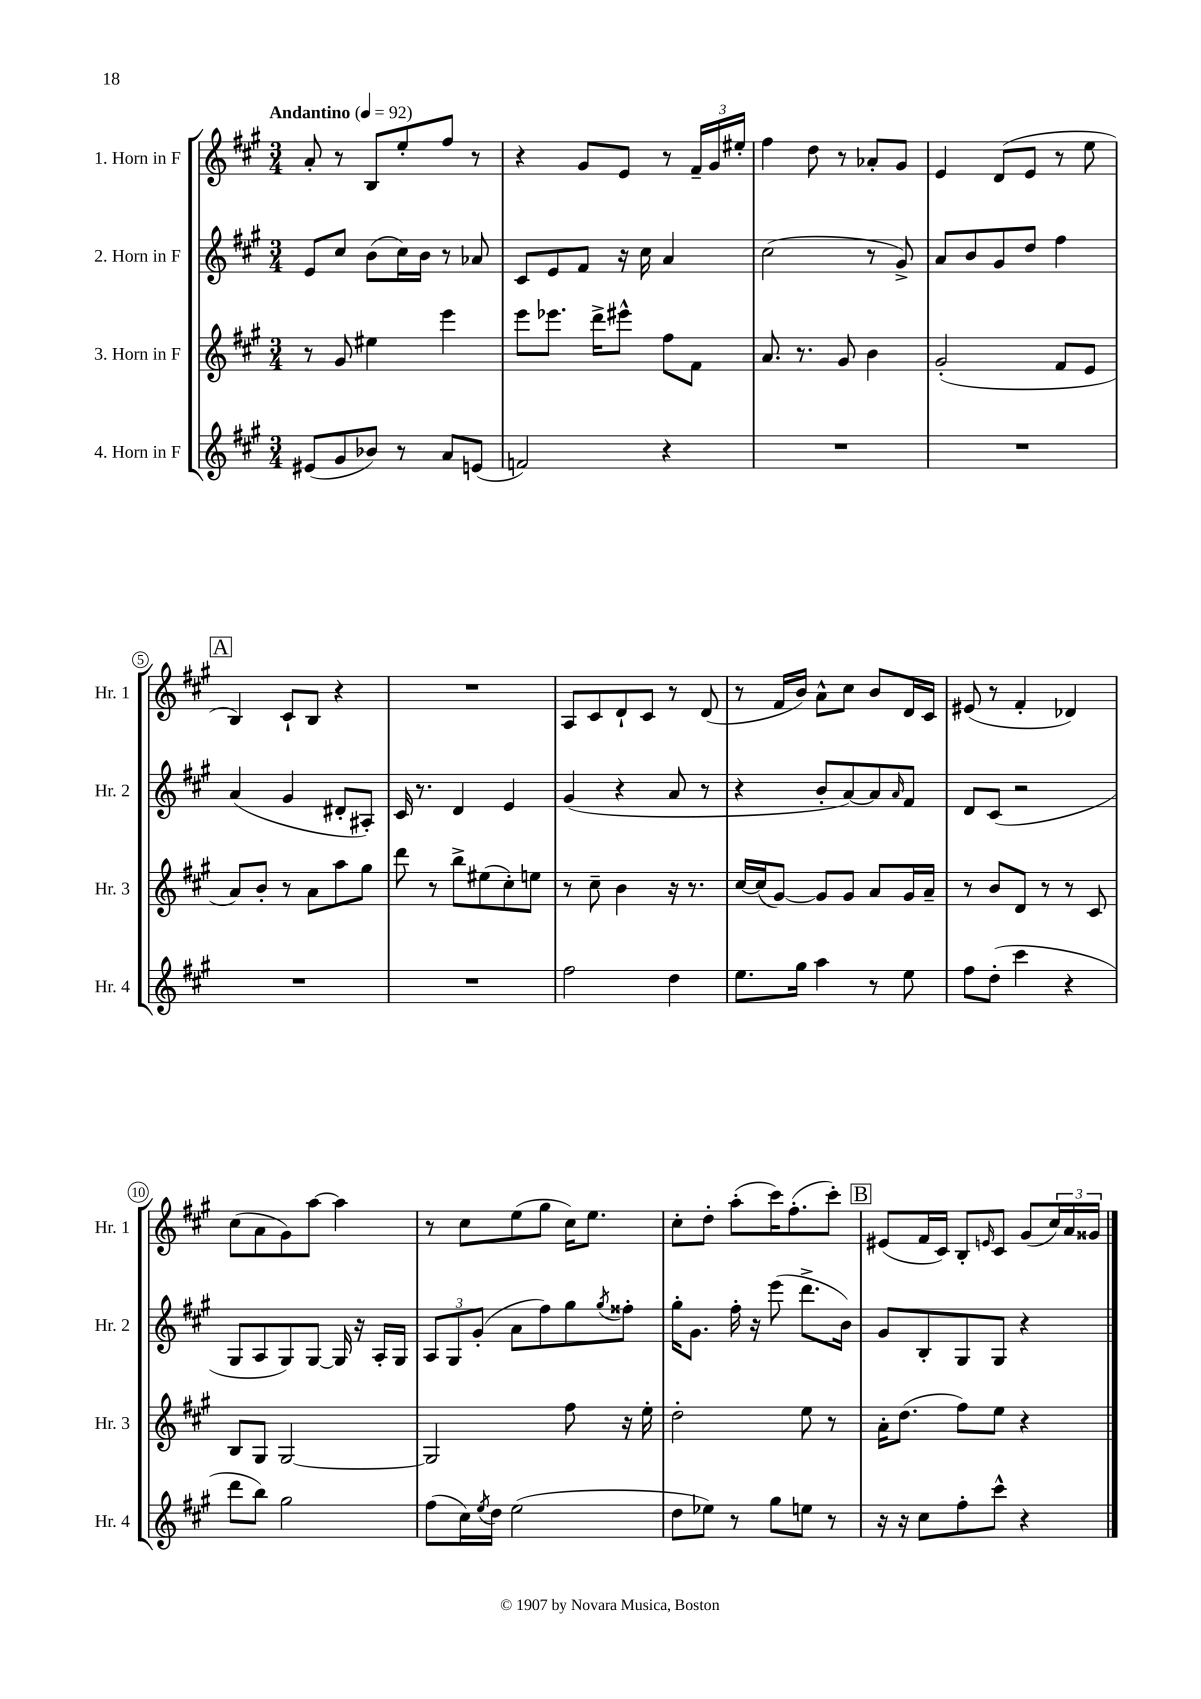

**kern	**kern	**kern	**kern
*staff4	*staff3	*staff2	*staff1
*clefG2	*clefG2	*clefG2	*clefG2
*k[f#c#g#]	*k[f#c#g#]	*k[f#c#g#]	*k[f#c#g#]
*M3/4	*M3/4	*M3/4	*M3/4
*MM92	*MM92	*MM92	*MM92
(8e#	8r	8e	8a'
8g#	8g#	8cc#	8r
8b-)	4ee#	(8b	8B
8r	.	16cc#)	8ee'
.	.	16b	.
8a	4eee	8r	8ff#
(8e	.	8a-	8r
=	=	=	=
2f)	8eee	8c#	4r
.	8.eee-	8e	.
.	.	8f#	8g#
.	16ddd^	.	.
.	8eee#^^	16r	8e
.	.	16cc#	.
4r	8ff#	4a	8r
.	8f#	.	24f#~
.	.	.	24g#
.	.	.	24ee#'
=	=	=	=
2.r	8.a	(2cc#	4ff#
.	8.r	.	.
.	.	.	8dd
.	8g#	.	8r
.	4b	8r	8a-'
.	.	8g#^)	8g#
=	=	=	=
2.r	(2g#'	8a	4e
.	.	8b	.
.	.	8g#	(8d
.	.	8dd	8e
.	8f#	4ff#	8r
.	8e	.	8ee
=	=	=	=
2.r	8a)	(4a	4B)
.	8b'	.	.
.	8r	4g#	8c#`
.	8a	.	8B
.	8aa	8d#'	4r
.	8gg#	8A#')	.
=	=	=	=
2.r	8ddd	16c#	2.r
.	.	8.r	.
.	8r	.	.
.	8bb^	4d	.
.	(8ee#	.	.
.	8cc#')	4e	.
.	8ee	.	.
=	=	=	=
2ff#	8r	(4g#	8A
.	8cc#~	.	8c#
.	4b	4r	8d`
.	.	.	8c#
4dd	16r	8a	8r
.	8.r	.	.
.	.	8r	(8d
=	=	=	=
8.ee	[16cc#	4r	8r
.	(16cc#]	.	.
.	[8g#)	.	16f#
16gg#	.	.	16b)
4aa	8g#]	8b'	8a^^
.	8g#	[8a)	8cc#
8r	8a	8a]	8b
.	.	16qqa	.
8ee	16g#	8f#	16d
.	16a~	.	16c#
=	=	=	=
8ff#	8r	8d	(8e#
(8dd'	8b	(8c#	8r
4ccc#	8d	2r	4f#'
.	8r	.	.
4r	8r	.	4d-)
.	8c#	.	.
=	=	=	=
8ddd	8B	8G#	(8cc#
8bb)	8G#	8A	8a
2gg#	[2G#	8G#)	8g#)
.	.	[8G#	[8aa
.	.	16G#]	4aa]
.	.	16r	.
.	.	16A'	.
.	.	16G#	.
=	=	=	=
(8ff#	2G#]	12A	8r
.	.	12G#	.
16cc#)	.	.	8cc#
.	.	(12g#'	.
8qee	.	.	.
16dd	.	.	.
(2ee	.	8a	(8ee
.	.	8ff#)	8gg#
.	8ff#	8gg#	16cc#)
.	.	.	8.ee
.	.	8qgg#	.
.	16r	8ff##'	.
.	16ee'	.	.
=	=	=	=
8dd	2dd'	16gg#'	8cc#'
.	.	8.g#	.
8ee-)	.	.	8dd'
8r	.	16ff#'	(8aa'
.	.	16r	.
8gg#	.	(8eee	16ccc#)
.	.	.	(8.ff#'
8ee	8ee	8.ddd^	.
8r	8r	.	8ccc#')
.	.	16b)	.
=	=	=	=
16r	16a'	8g#	(8e#
16r	(8.dd	.	.
8cc#	.	8B'	16f#
.	.	.	16c#)
8ff#'	8ff#)	8G#	8B'
.	.	.	16qqe
8ccc#^^	8ee	8G#	8c#
4r	4r	4r	(8g#
.	.	.	24cc#)
.	.	.	24a
.	.	.	24g##
==	==	==	==
*-	*-	*-	*-
